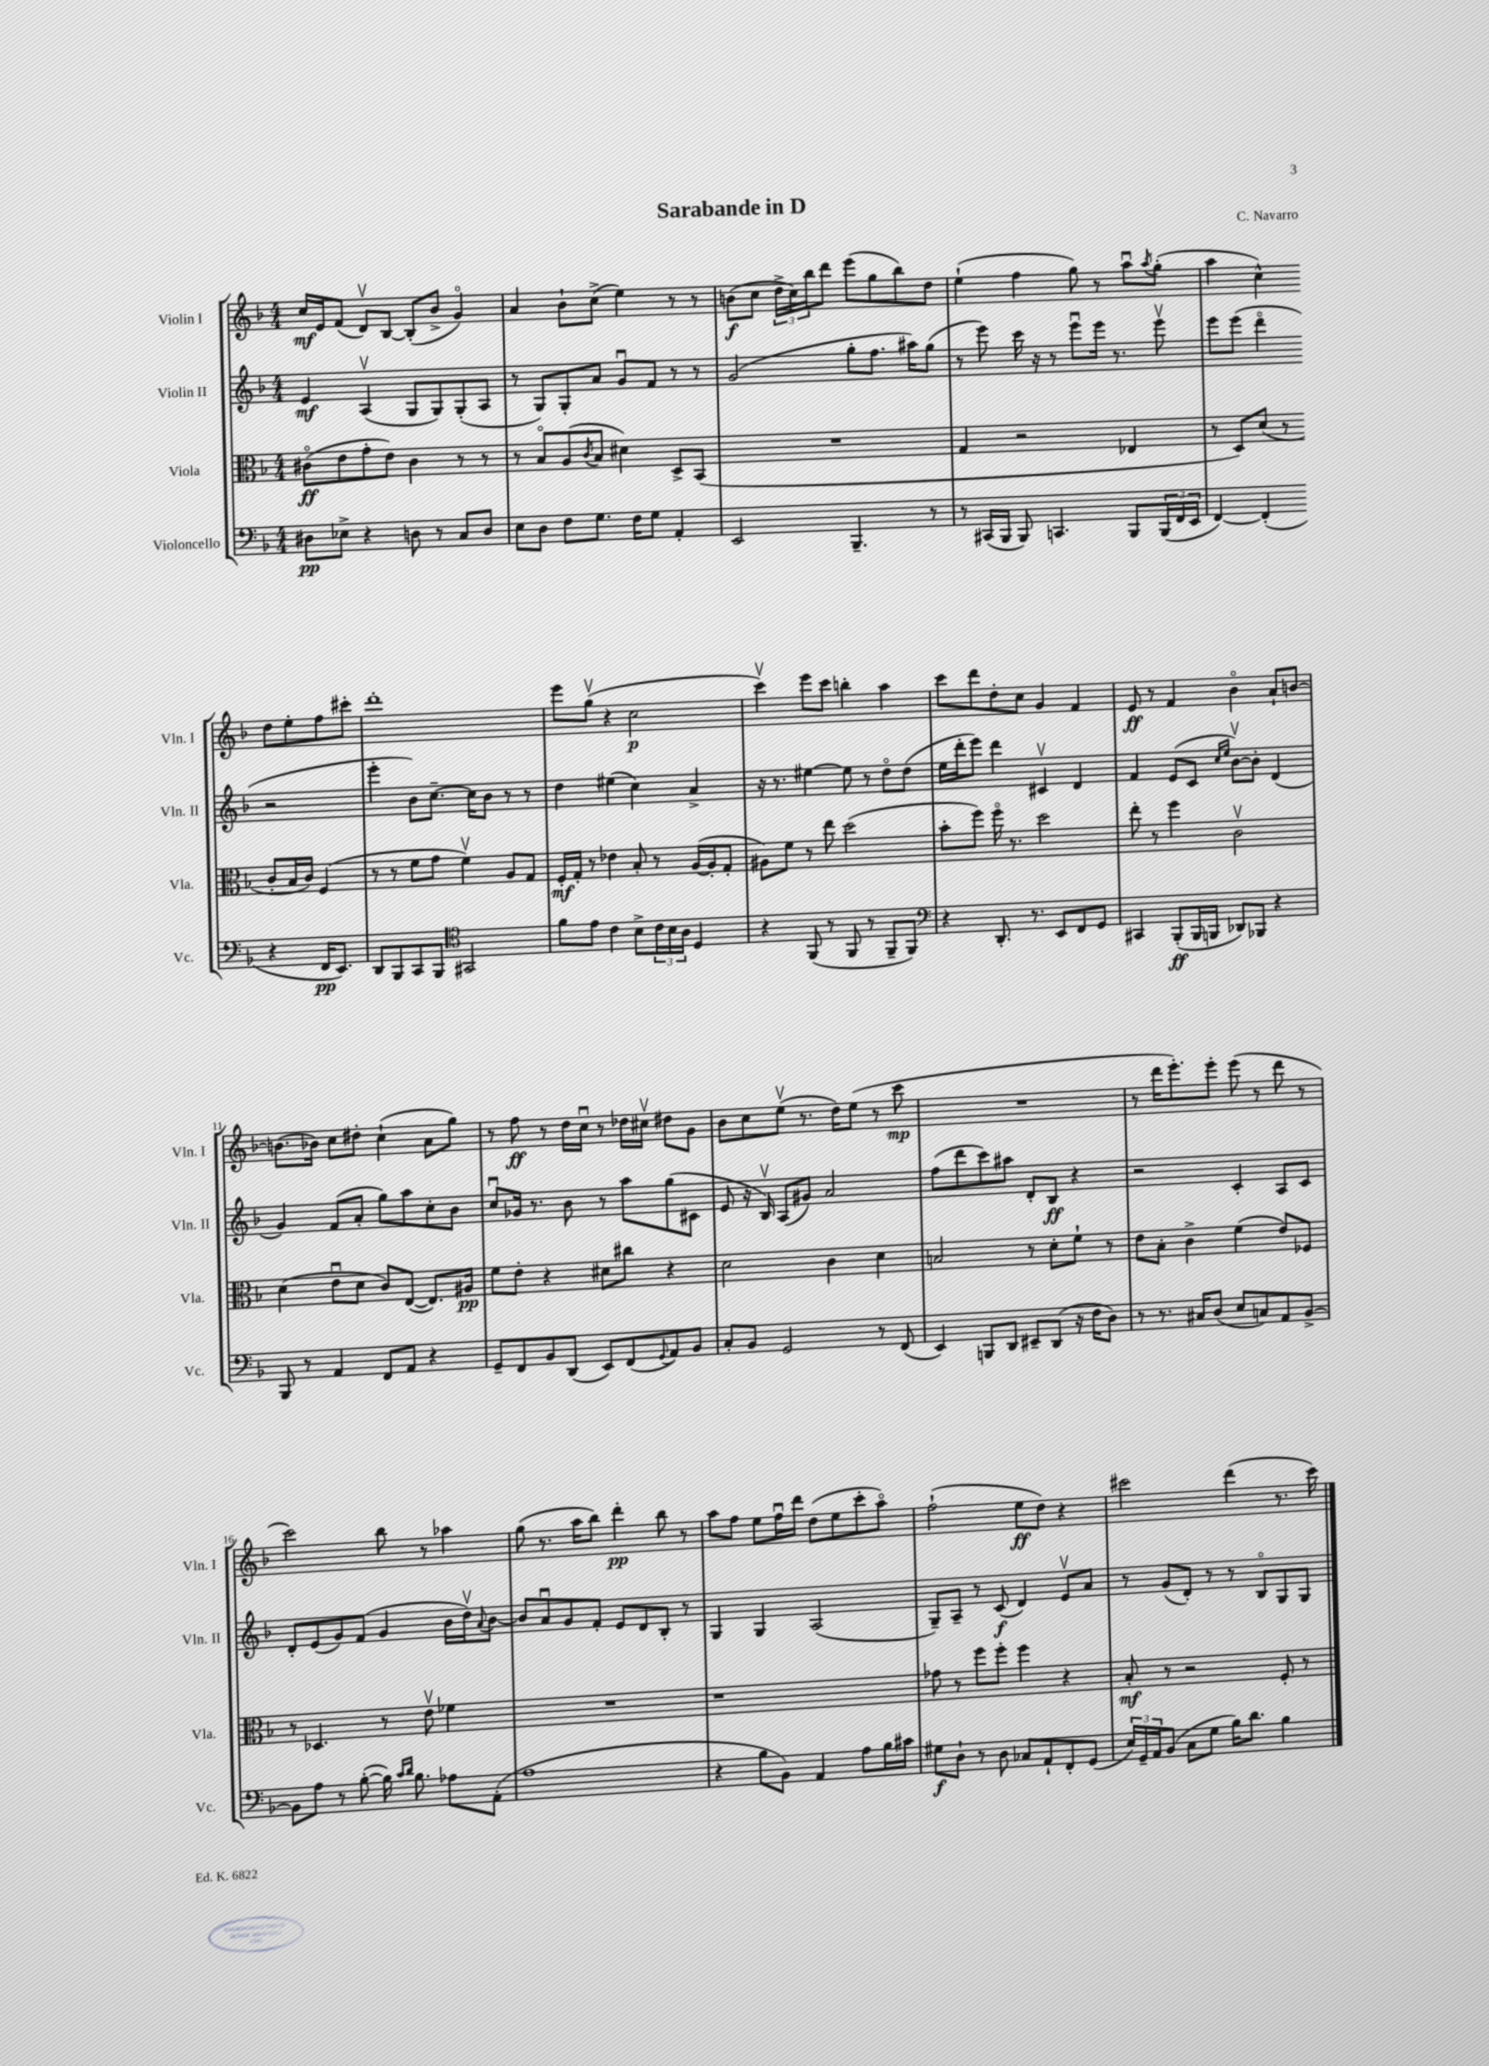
\header { title = "Sarabande in D" composer = "C. Navarro" }
<<
\new StaffGroup <<
\new Staff = "s0" \with { instrumentName = "Violin I" shortInstrumentName = "Vln. I" } {
    \clef treble \key f \major \numericTimeSignature \time 4/4
    c''16\mf e'16 f'8( d'8\upbow) bes8~ bes8-.( bes'8-> g'4\flageolet) |
    a'4 bes'8-! c''8->( e''4) r8 r8 |
    b'8\f( c''8 \tuplet 3/2 { d''16-> c''16) bes''16 } d'''8 e'''8( g''8 bes''8) d''8 |
    e''4-!( f''4 g''8) r8 a''8\downbow \acciaccatura { a''8 } g''8-.( |
    a''4 c''4-^) d''8 e''8-. f''8 cis'''8-. |
    d'''1-. |
    e'''8 g''8\upbow( r4 c''2\p |
    c'''4\upbow) e'''8 c'''8 b''4-. a''4 |
    c'''8 d'''8 d''8-. c''8 g'4 f'4 |
    e'8\ff r8 f'4 bes'4\flageolet a'8-! b'8~ |
    b'8.( bes'16) c''8 dis''8-. c''4-!( a'8 g''8) |
    r8 f''8\ff r8 d''16 c''16\downbow r8 des''16 cis''16\upbow dis''8 g'8 |
    bes'8 c''8 e''8\upbow( r8. d''16) e''8( r8 c'''8\mp |
    R1 |
    r8 d'''16 e'''8.-.) e'''8-. e'''8( r8 d'''8 r8 |
    c'''2) bes''8 r8 aes''4 |
    g''8( r8. a''16 bes''8) d'''4-.\pp bes''8 r8 |
    a''8 f''8 e''8 f''16\downbow d'''16 d''8( e''8 c'''8-. a''8\flageolet) |
    f''2-!( e''8\ff d''8) r4 |
    cis'''2 d'''4( r8. cis'''16) \bar "|." |
}
\new Staff = "s1" \with { instrumentName = "Violin II" shortInstrumentName = "Vln. II" } {
    \clef treble \key f \major \numericTimeSignature \time 4/4
    e'4\mf a4\upbow( g8 g8) g8-.( a8 |
    r8 g8) g8-. a'8 g'8\downbow f'8 r8 r8 |
    g'2( g''8-. f''8. ais''16) g''8( |
    r8 e'''8) c'''16 r16 r8 e'''8\downbow e'''16 r8. e'''8\upbow |
    e'''8 e'''8( d'''4\flageolet r2 |
    e'''4-. bes'8) c''8.~-- c''16 bes'8 r8 r8 |
    d''4 eis''4( c''4) a'4-> |
    r16 r8. eis''4~ eis''8 r8 d''8\flageolet d''8( |
    e''16 d'''16-. e'''8) d'''4 cis'4\upbow d'4 |
    f'4 e'8( c'8 \grace { c''16 e''16 } bes'8~\upbow) bes'8-. d'4( |
    g'4) f'8( a'8-. g''8) a''8 c''8-. bes'8 |
    c''8\downbow ges'16 r8. bes'8 r8 a''8 g''8( cis'8 |
    e'8 r16 bes16\upbow) a8( gis'8) a'2 |
    f''8( d'''8 c'''8) ais''8 d'8-. bes8\ff r4 |
    r2 c'4-. a8 c'8 |
    d'8-. e'8( g'8) f'8( g'4 bes'16 d''16\upbow) \appoggiatura { a'8 } bes'8~ |
    bes'8 a'8\downbow g'8 f'8-. e'8 d'8 bes8-. r8 |
    g4 g4 a2( |
    g8--) a8-- r8 c'8\f( d'4) e'8\upbow a'8 |
    r8 g'8( d'8-.) r8 r8 bes8\flageolet g8 g8 \bar "|." |
}
\new Staff = "s2" \with { instrumentName = "Viola" shortInstrumentName = "Vla." } {
    \clef alto \key f \major \numericTimeSignature \time 4/4
    cis'8\flageolet\ff( e'8 g'8-. e'8) cis'4 r8 r8 |
    r8 bes8\flageolet a8( \acciaccatura { c'8 } bes8 dis'4) d8-> bes,8( |
    R1 |
    g4 r2 ees4 |
    r8 d8) d'8( r8 c'8-. bes16 c'16) f4( |
    r8 r8 f'8 g'8 f'4\upbow) a8 g8 |
    f16-.\mf g16-. r8 ees'4 bes8-. r8 a16~( a16-. g8-. |
    ais8) f'8 r8 e''8 d''2( |
    bes'8-. f''8) f''16\flageolet r8. d''2 |
    e''8-. r8 f''4 c'2\upbow |
    d'4( e'8\downbow d'8 c'8) e8~( e8.) ais16\pp |
    f'8 e'8-. r4 dis'8 cis''8 r4 |
    d'2 c'4 d'4 |
    b2 r8 d'8-. f'8-! r8 |
    e'8 bes8-. c'4-> f'4( e'8) fes8 |
    r8 des4. r8 e'8\upbow fes'4 |
    R1 |
    r1 |
    ges'8 r8 f''8 f''8-. f''4 r4 |
    bes8-.\mf r8 r2 f8-. r8 \bar "|." |
}
\new Staff = "s3" \with { instrumentName = "Violoncello" shortInstrumentName = "Vc." } {
    \clef bass \key f \major \numericTimeSignature \time 4/4
    dis8\pp ees8-> r4 d8 r8 c8 d8 |
    e8 d8 f8 g8. f16 g8 a,4-. |
    e,2 bes,,4.-- r8 |
    r8 cis,16( bes,,16 bes,,8) c,4. bes,,8 \tuplet 3/2 { bes,,16( f,16 e,16 } |
    f,4~) f,4-.( r4 f,16\pp e,8.) |
    d,8 bes,,8 c,8 bes,,8 \clef tenor gis,2 |
    f'8 e'8 c'4 bes8-> \tuplet 3/2 { c'16 bes16 a16 } d4 |
    r4 f,8( r8 f,8 r8 f,8-- f,8) |
    \clef bass r4 d,8.-. r8. e,8 f,8 g,8 |
    cis,4 bes,,8-.\ff( bes,,16 b,,16 des,8) bes,,8 r4 |
    bes,,8 r8 a,4 f,8 a,8 r4 |
    g,8-- f,8 bes,8 d,8( e,8) f,8( \appoggiatura { g,8 } a,8) bes,8 |
    c8-. bes,8 g,2 r8 f,8( |
    e,4) b,,8 d,8 eis,8-- d,8( r16 f16 d8) |
    r8 r8. cis16 d8( e8 c8) a,8 bes,8~-> |
    bes,8 a8 r8 bes8~-.( bes16) \grace { c'16 d'16 } bes8. aes8 a,8-.( |
    a1 |
    r4 bes8 bes,8) a,4 a8 bes16 cis'16 |
    gis8\f d8-! r8 d8 ces8 a,8-! f,8-. g,8( |
    \tuplet 3/2 { e16) g,16-- a,16 } bes,8( c8 g8 bes16) d'8. bes4 \bar "|." |
}
>>
>>
